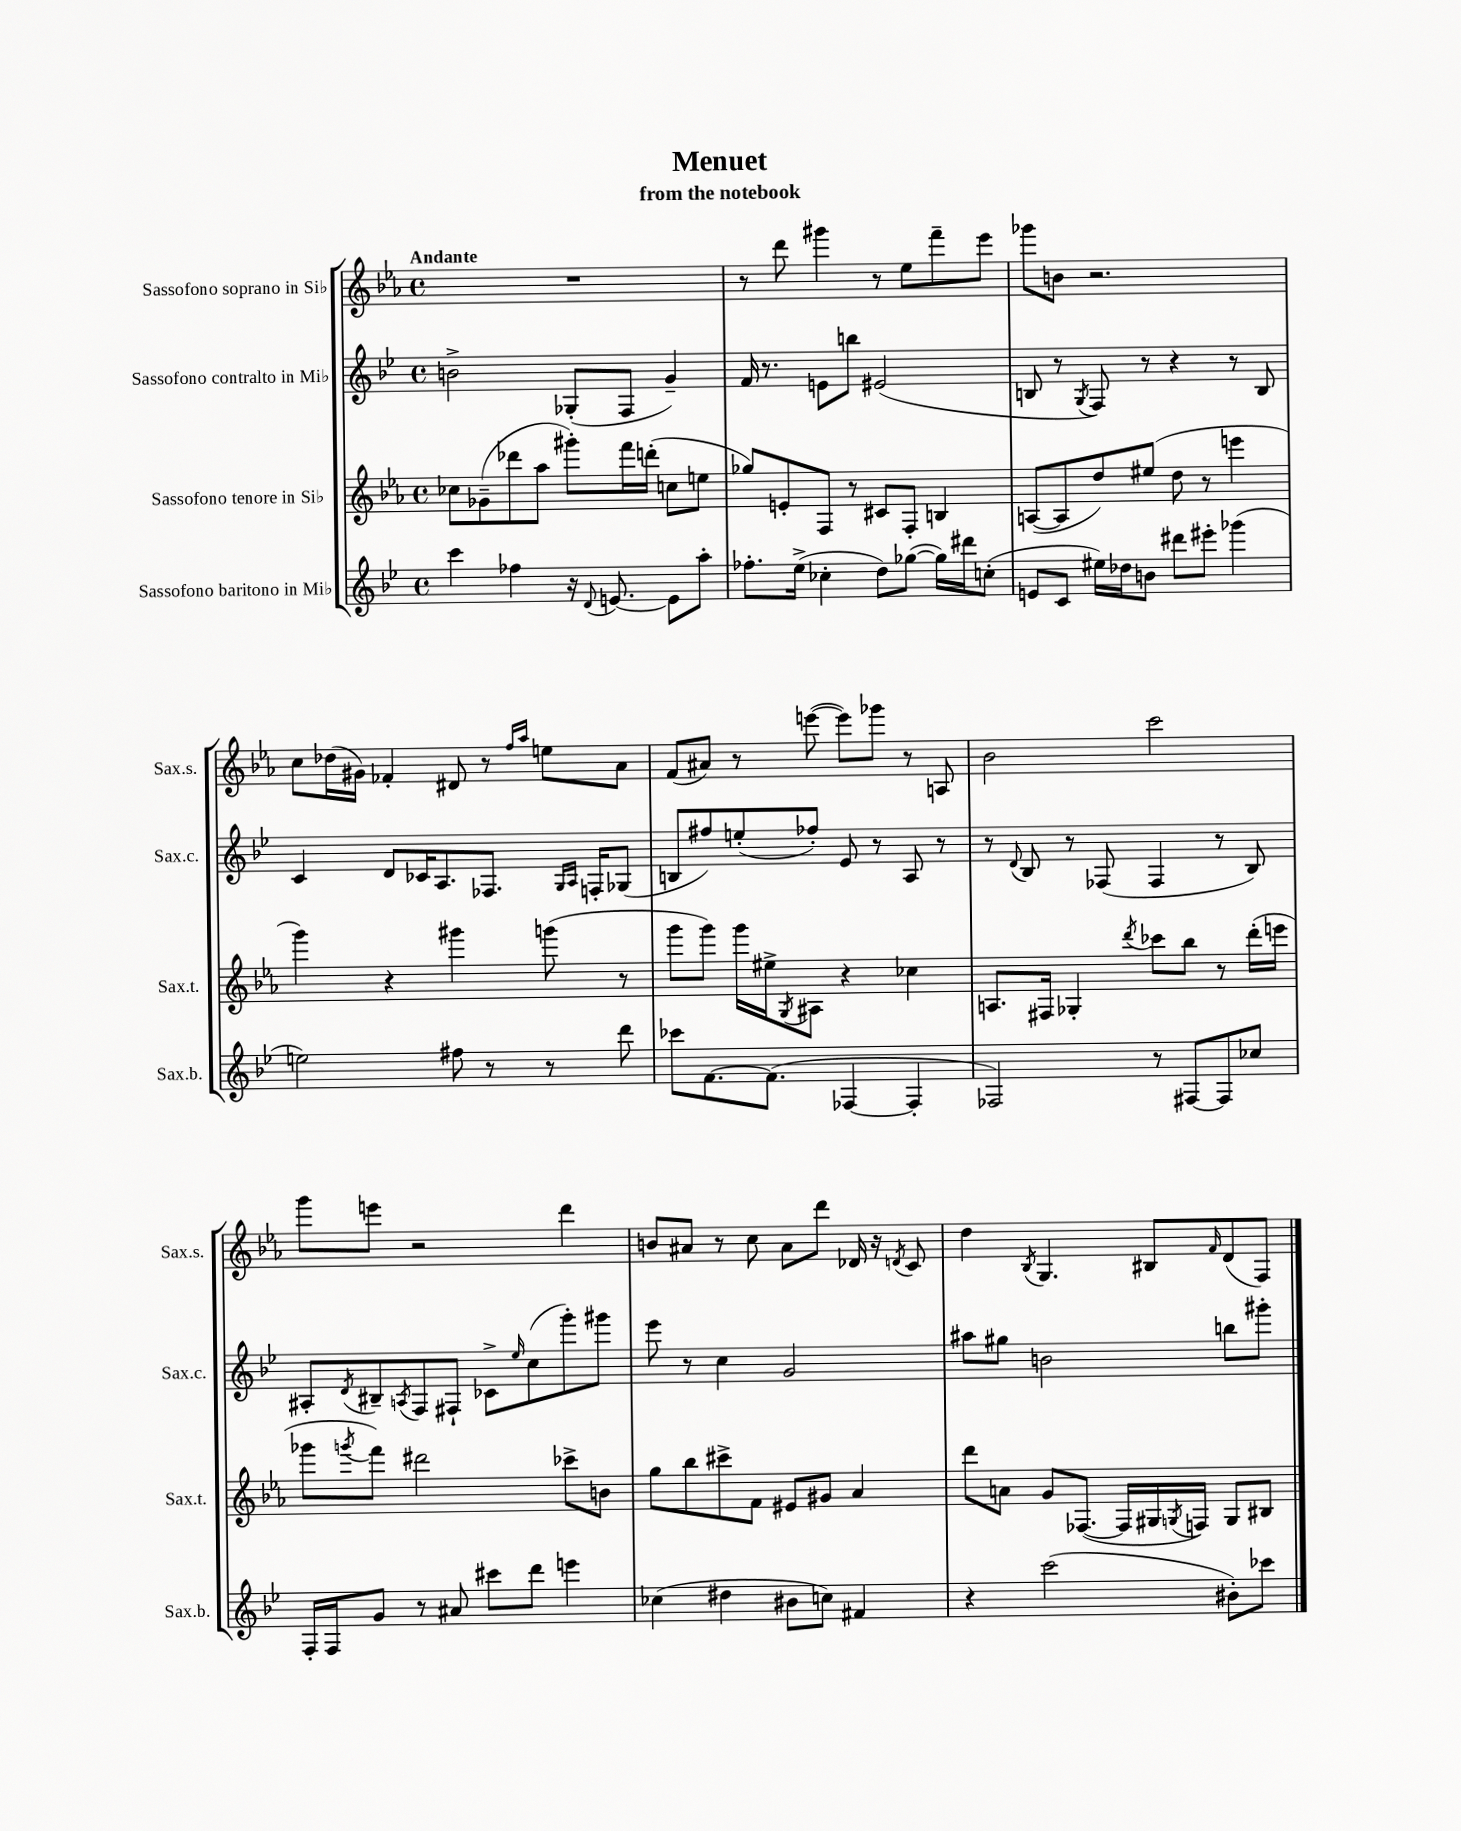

**kern	**kern	**kern	**kern
*part4	*part3	*part2	*part1
*staff4	*staff3	*staff2	*staff1
*I"Sassofono baritono in Mi♭	*I"Sassofono tenore in Si♭	*I"Sassofono contralto in Mi♭	*I"Sassofono soprano in Si♭
*I'Sax.b.	*I'Sax.t.	*I'Sax.c.	*I'Sax.s.
*clefG2	*clefG2	*clefG2	*clefG2
*k[b-e-]	*k[b-e-a-]	*k[b-e-]	*k[b-e-a-]
*M4/4	*M4/4	*M4/4	*M4/4
*met(c)	*met(c)	*met(c)	*met(c)
=1	=1	=1	=1
!	!	!	!LO:TX:a:B:t=Andante
4ccc\	8cc-X\L	2bn^\	1r
.	(8g-X~\	.	.
4ff-X\	8ddd-X\	.	.
.	8aa-\J	.	.
16r	8ggg#X'\L)	(8G-X'/L	.
8qqd/	.	.	.
[8.en/	.	.	.
.	16fff\L	8F/J	.
.	(16dddn'\JJ	.	.
8e\L]	8ccn\L	4g~/)	.
8aa'\J	8een\J	.	.
=2	=2	=2	=2
8.ff-X'\L	8gg-X/L)	16f/	8r
.	.	8.r	.
.	8en'/	.	8ddd\
(16ee-^\Jk	.	.	.
4cc-X'\	8F/J	8en\L	4ggg#X\
.	8r	8bbn\J	.
8dd\L)	8c#X/L	(2e#X/	8r
([8gg-X\J	8F'/J	.	8ee-\L
16gg-\LL])	4Bn/	.	8fff~\
16ddd#X\J	.	.	.
(8ccn'\J	.	.	8eee-\J
=3	=3	=3	=3
8en/L	([8An/L	8Bn/	8ggg-X\L
8c/J	8A/]	8r	8bn\J
.	.	8qG/	.
16ee#X\LL)	8dd/)	8F/)	2.r
16dd-X\J	.	.	.
8bn\J	(8ee#X/J	8r	.
8ddd#X\L	8dd\	4r	.
8eee#X'\J	8r	.	.
(4ggg-X\	4eeen\	8r	.
.	.	8B/	.
!!LO:LB:g=z
=4	=4	=4	=4
2een\)	4ggg\)	4c/	8cc\L
.	.	.	(16dd-X\L
.	.	.	16g#X\JJ)
.	4r	8d/L	4f-X'/
.	.	16c-X/K	.
.	.	8.A/	.
8ff#X\	4ggg#X\	.	8d#X/
8r	.	8.F-X/J	8r
.	.	.	16qqff/LL
.	.	.	16qqaa-/JJ
8r	(8gggn\	.	8een\L
.	.	16qqG/LL	.
.	.	16qqA/JJ	.
.	.	16Fn'/KL	.
8ddd\	8r	(8G-X/J	8a-\J
=5	=5	=5	=5
8ccc-X\L	8ggg\L	8Bn/L	(8f/L
[8.f\	8ggg\J)	8ff#X/)	8a#X/J)
.	16ggg\LL	(8een'/	8r
(8.f\J]	16ee#X^\J	.	.
.	8qG/	.	.
.	8A#X\J	8ff-X'/J)	([8eeen\
[4F-X/	4r	8e-/	8eee\L])
.	.	8r	8ggg-X\J
4F-'/]	4cc-X\	8A/	8r
.	.	8r	8An/
=6	=6	=6	=6
2F-X/)	8.An/L	8r	2b-\
.	.	8qqd/	.
.	.	8B-/	.
.	16F#X/Jk	.	.
.	4G-X'/	8r	.
.	.	(8F-X/	.
.	8qddd/	.	.
8r	8ccc-X\L	4F-/	2ccc\
[8F#X/L	8bb-\J	.	.
8F#/]	8r	8r	.
8cc-X/J	(16ddd'\LL	8B-/)	.
.	16eeen\JJ	.	.
!!LO:LB:g=z
=7	=7	=7	=7
16F'/LL	8ggg-X\L	8A#X'/L	8ggg\L
16F/J	.	.	.
.	8qgggn/	8qd/	.
8g/J	8fff\J)	8B#X~/	8eeen\J
.	.	8qAn/	.
8r	2ddd#X\	8F/	2r
8a#X/	.	8F#X`/J	.
8ccc#X\L	.	8c-X^\L	.
.	.	16qqee-/	.
8ddd\J	.	(8cc\	.
4eeen\	8ccc-X^\L	8ggg'\)	4ddd\
.	8bn\J	8ggg#X\J	.
=8	=8	=8	=8
(4cc-X\	8gg\L	8eee-\	8bn/L
.	8bb-\	8r	8a#X/J
4dd#X\	8ccc#X^\	4cc\	8r
.	8f\J	.	8cc\
8b#X\L	8e#X/L	2g/	8a#\L
8ccn\J)	8g#X/J	.	8ddd\J
4f#X/	4a-/	.	16d-X/
.	.	.	16r
.	.	.	8qdn/
.	.	.	8c/
=9	=9	=9	=9
4r	8ddd\L	8aa#X\L	4dd\
.	8an\J	8gg#X\J	.
.	.	.	8qB-/
(2ccc\	8g/L	2bn\	4.G/
.	([8.F-X/J	.	.
.	16F-/LL]	.	.
.	16G#X/	.	8B#X/L
.	8qGn/	.	.
.	16Fn/JJ)	.	.
.	.	.	16qqf/
8b#X'\L)	8G/L	8bbn\L	(8d/
8ccc-X\J	8B#X/J	8ggg#X'\J	8F/J)
==	==	==	==
*-	*-	*-	*-
